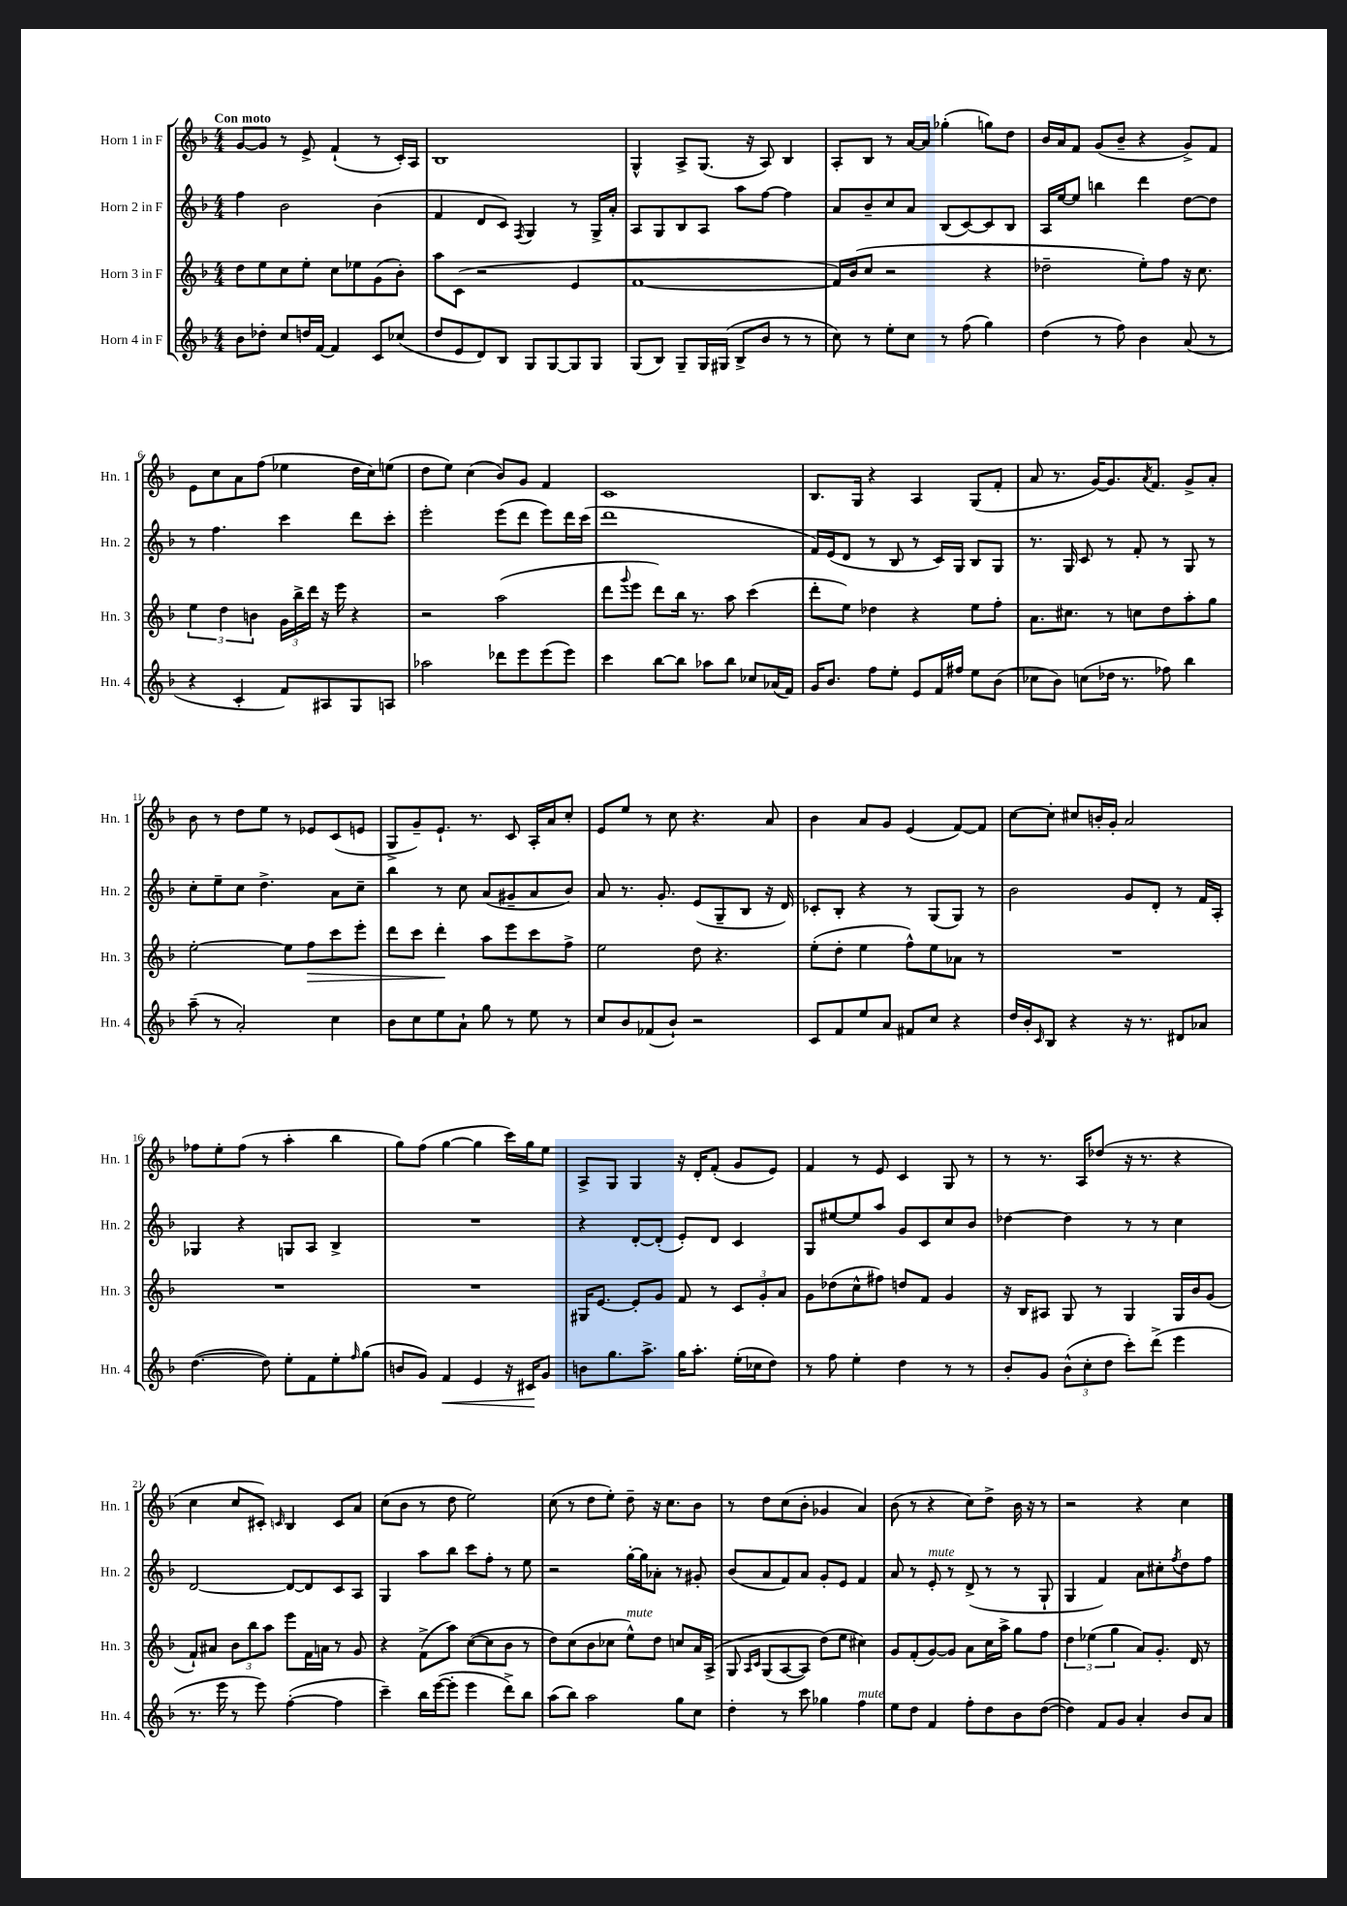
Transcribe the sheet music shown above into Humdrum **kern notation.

**kern	**kern	**kern	**kern
*staff4	*staff3	*staff2	*staff1
*clefG2	*clefG2	*clefG2	*clefG2
*k[b-]	*k[b-]	*k[b-]	*k[b-]
*M4/4	*M4/4	*M4/4	*M4/4
8b-	8dd	4ff	[8g
8dd-'	8ee	.	8g]
8cc	8cc	2b-	8r
16dd	8ee'	.	8e^
[16f	.	.	.
4f]	8cc	.	(4f`
.	8ee-	.	.
8c	(8g	(4b-	8r
(8cc-	8b-')	.	16c')
.	.	.	16A
=	=	=	=
8dd	8aa	4f	1B-
8e	(8c	.	.
8d)	2r	8d	.
8B-	.	8c)	.
.	.	8qF	.
8G	.	4G	.
[8G	.	.	.
8G]	4e	8r	.
8G	.	16G^	.
.	.	16a'	.
=	=	=	=
(8G	[1f	8A	4G^^
8B-)	.	8G	.
8G~	.	8B-	8A^
16G	.	8A	(8.G
(16G#	.	.	.
8B-^	.	8aa	.
.	.	.	16r
8b-	.	[8ff	8A)
8r	.	4ff]	4B-
8r	.	.	.
=	=	=	=
8cc)	16f])	8a	8A'
.	(16b-	.	.
8r	8cc	8b-~	8B-
8ee'	2r	8cc	8r
8cc	.	8a	[16a
.	.	.	16a]
8r	.	(8B-	(4gg-'
(8ff	.	[8c)	.
4gg)	4r	8c]	8gg)
.	.	8B-	8dd
=	=	=	=
(4dd	2dd-~	16A	16b-
.	.	[16ee	16a
.	.	8ee]	8f
8r	.	4bb	(8g
8ff)	.	.	8b-~
4b-	8ee')	4ddd	4r
.	8ff	.	.
(8a	16r	[8dd	8g^)
.	8.cc	.	.
8r	.	8dd]	8f
=	=	=	=
4r	6ee	8r	8e
.	.	4.ff	8cc
.	6dd	.	.
4c'	.	.	8a
.	6b	.	.
.	.	.	(8ff
8f)	24g	4ccc	4ee-
.	24bb-^	.	.
.	24ddd	.	.
8A#	16r	.	.
.	16eee	.	.
8G	4r	8ddd	16dd
.	.	.	16cc)
8A	.	8ccc'	(8ee
=	=	=	=
2aa-	2r	2eee'	8dd
.	.	.	8ee)
.	.	.	(4cc
8ddd-	(2aa	(8eee	8b-)
8eee	.	8ddd	8g
(8eee	.	8eee)	4f
8eee)	.	16ddd	.
.	.	(16ccc	.
=	=	=	=
4ccc	8ddd	1ddd	1c
.	8qqggg	.	.
.	8eee	.	.
[8bb-	8ddd)	.	.
8bb-]	16bb-	.	.
.	8.r	.	.
8aa-	.	.	.
8bb-	8aa	.	.
8cc-	(4ccc	.	.
(16a-	.	.	.
16f)	.	.	.
=	=	=	=
16g	8ddd'	16f)	8.B-
8.b-	.	(16e	.
.	8ee)	8d	.
.	.	.	16G
8ff	4dd-	8r	4r
8ee'	.	8B-	.
8e	4r	8r	4A
16f	.	16c)	.
16ff#	.	16G	.
8ee	8ee	8B-	(8G
(8b-	8ff'	8G	8f'
=	=	=	=
8cc-	8.a	8.r	8a
8b-)	.	.	8.r
.	8.cc#	16G	.
(8cc	.	8c	.
.	.	.	[16g)
16dd-	8r	8r	8.g]
8.r	.	.	.
.	8cc	8f'	.
.	.	.	8qa
.	.	.	8.f
8ff-)	8dd	8r	.
4bb-	8aa'	8G	8g^
.	8gg	8r	8a'
=	=	=	=
(8aa~	[2ee'	8cc'	8b-
8r	.	8ee~	8r
2a')	.	8cc	8dd
.	.	4.dd^	8ee
.	8ee]	.	8r
.	8ff	.	8e-
4cc	8ccc	8a	(8c
.	8eee'	8cc~	8e
=	=	=	=
8b-	8ddd	4bb-	8G^
8cc	8ccc	.	8g~)
8ee	4ddd'	8r	8.e`
8a`	.	8cc	.
.	.	.	8.r
8gg	8aa	(8a	.
8r	8eee	8g#~	8c
8ee	8ccc	8a	16A'
.	.	.	16a
8r	8ff^	8b-)	8cc'
=	=	=	=
8cc	2ee	8a	8e
8b-	.	8.r	8ee
(8f-	.	.	8r
.	.	8.g'	.
8b-`)	.	.	8cc
2r	8dd	(8e	4.r
.	4.r	8G~	.
.	.	8B-	.
.	.	16r	8a
.	.	16d)	.
=	=	=	=
8c	(8ee'	8c-'	4b-
8f	8dd'	8B-'	.
8ee	4ee	4r	8a
8a	.	.	8g
8f#	8ff^^)	8r	(4e
8cc	8ee	(8G	.
4r	8a-	8G)	[8f)
.	8r	8r	8f]
=	=	=	=
16dd	1r	2b-	[8cc
16b-'	.	.	.
16qqc	.	.	.
8B-	.	.	8cc']
4r	.	.	8cc#
.	.	.	16b'
.	.	.	16g'
16r	.	8g	2a
8.r	.	.	.
.	.	8d'	.
8d#	.	8r	.
8a-	.	16f	.
.	.	16A'	.
=	=	=	=
([4.dd	1r	4G-	8ff-
.	.	.	8ee'
.	.	4r	(8ff-
8dd])	.	.	8r
8ee'	.	8G	4aa'
8f	.	8A	.
8ee'	.	4B-^	4bb-
16qqff	.	.	.
(8gg	.	.	.
=	=	=	=
8b	1r	1r	8gg)
8g)	.	.	(8ff
4f	.	.	[4gg
4e	.	.	4gg]
16r	.	.	16ccc)
16c#	.	.	16gg
8g	.	.	8ee
=	=	=	=
8b	16G#	4r	8A^
.	[8.e	.	.
8.gg	.	.	8G
.	8e']	[8d'	4G
8.aa^	.	.	.
.	8g	(8d']	.
16gg	8f	8e')	16r
8.aa'	.	.	16d'
.	8r	8d	(8f'
(16ee'	12c	4c	8g
16cc-	.	.	.
.	12g'	.	.
8dd)	.	.	8e)
.	12a	.	.
=	=	=	=
8r	8g	8G	4f
8ff	(8dd-	[8ee#	.
4ee'	8cc^^	8ee#]	8r
.	8ff#)	8aa	8e
4dd	8dd	8g	4c
.	8f	8c	.
8r	4g	8cc	8G
8r	.	8b-	8r
=	=	=	=
8b-'	16r	[4dd-	8r
.	16B-	.	.
8g	8A#	.	8.r
(12b-^^	8G	4dd-]	.
.	.	.	16A
12cc'	.	.	.
.	8r	.	(8dd-
12dd	.	.	.
8ccc')	4G	8r	16r
.	.	.	8.r
(8ddd^	.	8r	.
4eee	16G	4cc	4r
.	16b-	.	.
.	(8g	.	.
=	=	=	=
8.r	8f`)	[2d	4cc
.	8a#	.	.
16eee	.	.	.
8r	12b-	.	8cc
.	12bb-	.	.
8eee)	.	.	8c#')
.	12aa	.	.
.	.	.	16qqc
([4ff'	8eee	8d_	4B-
.	16f	8d]	.
.	16a	.	.
4ff]	8r	8c	8c
.	8g	8A	8a
=	=	=	=
4ccc~)	4r	4G	(8cc
.	.	.	8b-
16bb-	(8f^	8aa	8r
([16eee	.	.	.
8eee']	8aa)	8bb-	8dd
4eee	([8cc	8ccc	2ee)
.	8cc]	8ff'	.
8ddd^)	8b-	8r	.
8bb-	8r	8ee	.
=	=	=	=
(8aa	8dd)	2r	(8cc
8bb-)	(8cc	.	8r
2aa	8b-	.	8dd
.	8cc-	.	8ee')
.	8ee^^)	[16gg'	8dd~
.	.	16gg]	.
.	8dd	8a-'	16r
.	.	.	8.cc
8gg	8cc	8r	.
8cc	16a	8g#'	8b-
.	&(16A^	.	.
=	=	=	=
4dd'	8G	(8b-	8r
.	16qqA	.	.
.	16qqc	.	.
.	(8G	8a	8dd
8r	[8A	8f)	(8cc
8ccc	8A])	8a	8b-'
4gg-	(8dd&)	8g'	4g-
.	8ee	8e	.
4ff	4cc#)	4f	4a)
=	=	=	=
8ee	8g	8a	(8b-
8dd	(8f'	8r	8r
4f	[8g)	8e'	4r
.	8g]	8r	.
8ff'	8a	(8d^	8cc)
8dd	16cc	8r	8dd^
.	16aa^	.	.
8b-	8gg	8r	16b-
.	.	.	16r
([8dd	8ff	8G`	8r
=	=	=	=
4dd])	6dd	4G	2r
.	(6ee-	.	.
8f	.	4f)	.
.	6gg	.	.
8g	.	.	.
4a'	8a)	8a	4r
.	8.g'	8cc#'	.
.	.	8qff	.
8b-	.	8dd	4cc
.	16d	.	.
8a	8r	8ff	.
==	==	==	==
*-	*-	*-	*-
